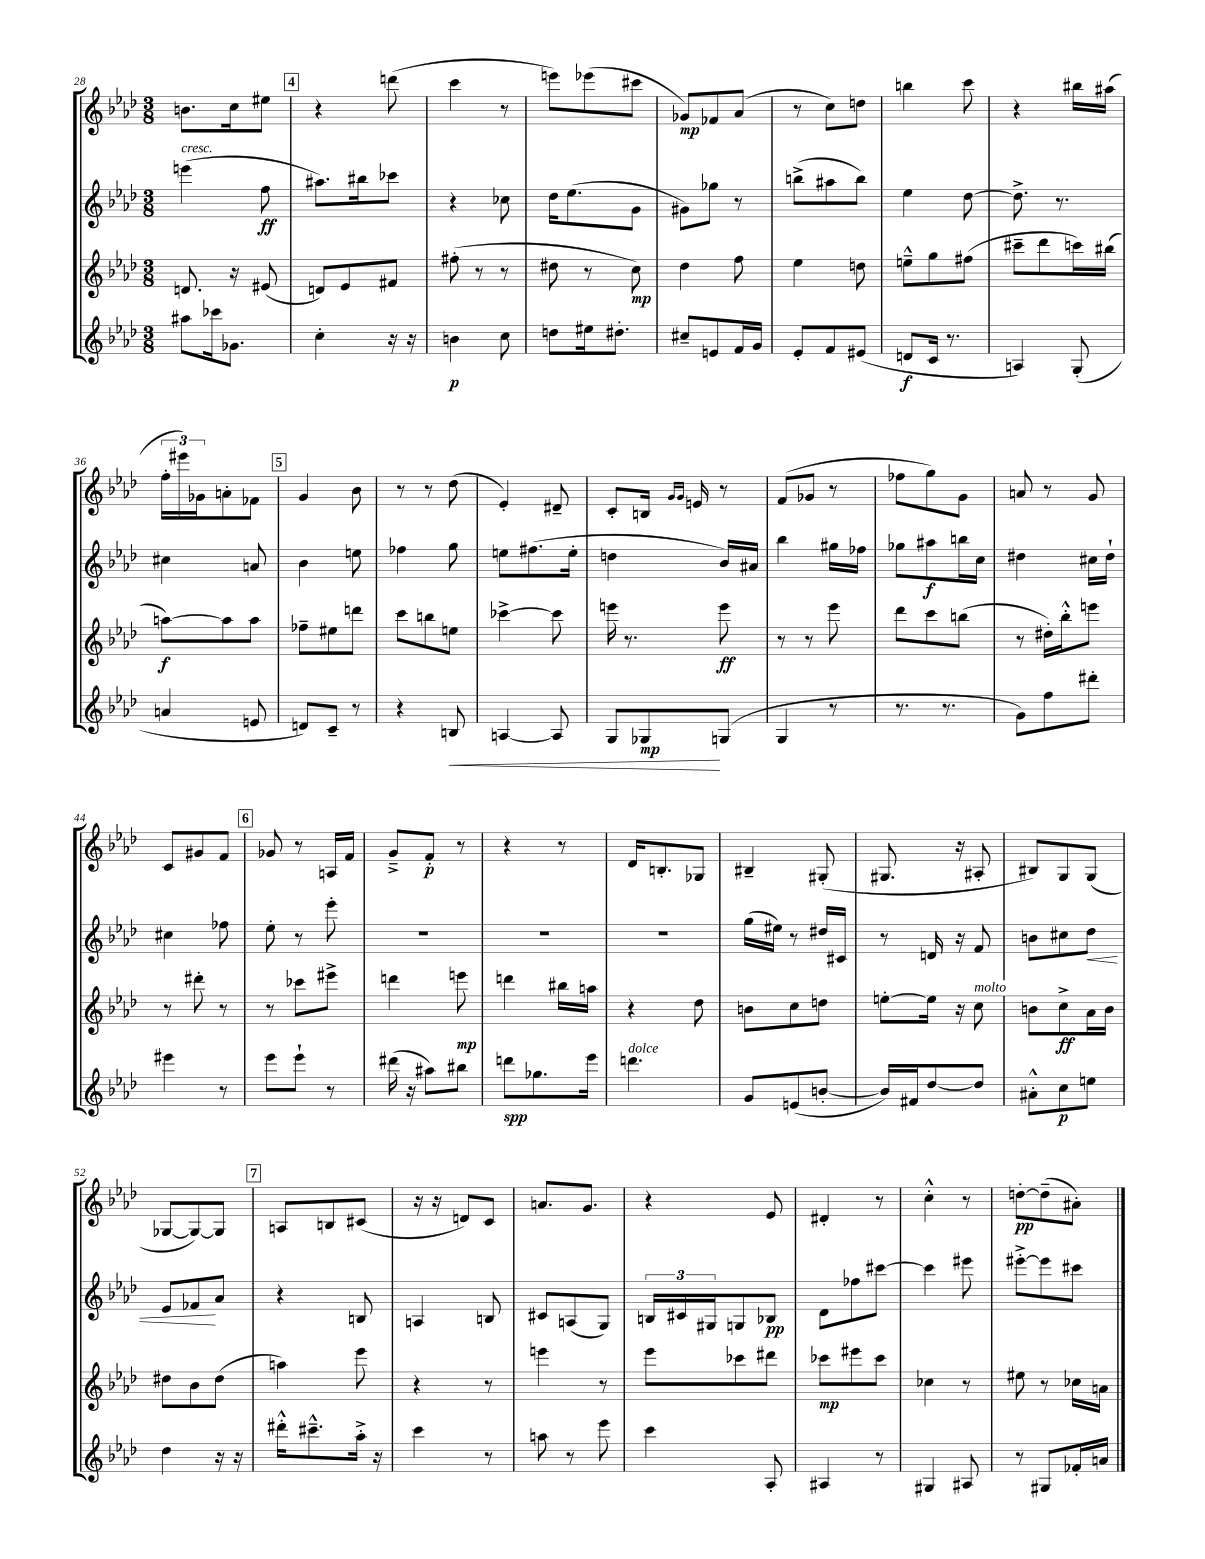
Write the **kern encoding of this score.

**kern	**kern	**kern	**kern
*staff4	*staff3	*staff2	*staff1
*clefG2	*clefG2	*clefG2	*clefG2
*k[b-e-a-d-]	*k[b-e-a-d-]	*k[b-e-a-d-]	*k[b-e-a-d-]
*M3/8	*M3/8	*M3/8	*M3/8
8aa#\L	8.d/	(4eee\	8.b\L
16ccc-\k	.	.	.
8.g-\J	16r	.	16cc\k
.	(8e#/	8ff\	8ee#\J
=	=	=	=
4cc'\	8d/L)	8.aa#\L)	4r
.	8e-/	.	.
.	.	16bb#\k	.
16r	8f#/J	8ccc-\J	(8ddd\
16r	.	.	.
=	=	=	=
4b\	(8ff#'\	4r	4ccc\
.	8r	.	.
8cc\	8r	8cc-\	8r
=	=	=	=
8dd\L	8dd#\	16dd-\LK	8eee\L)
.	.	(8.ee-\	.
16ee#\k	8r	.	(8eee-\
8.dd#'\J	.	.	.
.	8cc\)	8g\J	8ccc#\J
=	=	=	=
8cc#~/L	4dd-\	8g#\L)	8g-/L)
8e/	.	8gg-\J	8f-/
16f/L	8ff\	8r	(8a-/J
16g/JJ	.	.	.
=	=	=	=
8e-'/L	4ee-\	(8bb^\L	8r
8f/	.	8aa#\	8cc\L)
(8e#/J	8dd\	8bb\J)	8dd\J
=	=	=	=
8d/L	8ee~^^\L	4ee-\	4bb\
16c/Jk	8gg\	.	.
8.r	.	.	.
.	(8ff#\J	[8dd-\	8ccc\
=	=	=	=
4A/)	8ccc#~\L	8.dd-^\]	4r
.	8ddd-\	.	.
.	.	8.r	.
(8G'/	16ccc\L)	.	16bb#\LL
.	(16bb#\JJ	.	(16aa#\JJ
=	=	=	=
4a/	[8aa\L)	4cc#\	24ff'\LL
.	.	.	24eee#\)
.	.	.	24g-\J
.	8aa\]	.	8a'\
8e/	8aa\J	8a/	8f-\J
=	=	=	=
8d/L)	8ff-~\L	4b-\	4g/
8c~/J	8ee#\	.	.
8r	8ddd\J	8ee\	8b-\
=	=	=	=
4r	8ccc\L	4ff-\	8r
.	8bb\	.	8r
8B/	8ee\J	8gg\	(8dd-\
=	=	=	=
[4A/	[4ccc-^\	8ee\L	4e-'/)
.	.	(8.ff#\	.
8A/]	8ccc-\]	.	8d#~/
.	.	16ee'\Jk	.
=	=	=	=
8G/L	16eee\	4dd\	8c'/L
.	8.r	.	.
8G-/	.	.	16B/Jk
.	.	.	16qqg/LL
.	.	.	16qqg/JJ
.	.	.	16e/
(8G/J	8eee\	16b-/LL)	8r
.	.	16a#/JJ	.
=	=	=	=
4G/	8r	4bb-\	(8f/L
.	8r	.	8g-/J
8r	8eee-\	16gg#\LL	8r
.	.	16ff-\JJ	.
=	=	=	=
8.r	8ddd-\L	8gg-\L	8ff-\L
.	8ccc\	8aa#\	8gg\)
8.r	.	.	.
.	(8bb\J	16bb\L	8g\J
.	.	16cc\JJ	.
=	=	=	=
8g\L)	8r	4dd#\	8a/
8ff\	16dd#'\LL)	.	8r
.	16bb-'^^\J	.	.
8ddd#'\J	8eee\J	16cc#\LL	8g/
.	.	16dd#`\JJ	.
=	=	=	=
4eee#\	8r	4cc#\	8c/L
.	8ddd#'\	.	8g#/
8r	8r	8ff-\	8f/J
=	=	=	=
8eee-\L	8r	8ee-'\	8g-/
8eee-`\J	8ccc-\L	8r	8r
8r	8eee#^\J	8eee-'\	16A/LL
.	.	.	16f/JJ
=	=	=	=
(16ddd#\	4ddd\	4.r	8g~^/L
16r	.	.	.
8aa#\L)	.	.	8f'/J
8bb#\J	8eee\	.	8r
=	=	=	=
8ddd\L	4ddd\	4.r	4r
8.gg-\	.	.	.
.	16bb#\LL	.	8r
16eee-\Jk	16aa\JJ	.	.
=	=	=	=
4.ddd\	4r	4.r	16d-/LK
.	.	.	8.B'/
.	8dd-\	.	8G-/J
=	=	=	=
8g/L	8b\L	(16gg\LL	4B#~/
.	.	16ee#\JJ)	.
(8e/	8cc\	8r	.
[8b'/J	8dd\J	16dd#/LL	(8G#'/
.	.	16c#/JJ	.
=	=	=	=
16b/]LL)	[8ee'\L	8r	8.G#/
16f#/J	.	.	.
[8dd-/	16ee\]Jk	16d/	.
.	16r	16r	16r
8dd-/]J	8cc\	8f/	8A#'/
=	=	=	=
8a#'^^\L	8b\L	8b\L	8B#/L)
8cc\	8cc^\	8cc#\	8G/
8ee\J	16a-\L	8dd-\J	(8G/J
.	16b\JJ	.	.
=	=	=	=
4dd-\	8dd#\L	8e-/L	[8G-/L
.	8b-\	8f-/	8G-/_)
16r	(8dd#\J	8a-/J	8G-/]J
16r	.	.	.
=	=	=	=
16ddd#'^^\LK	4aa\)	4r	8A/L
8.ccc#~^^\	.	.	.
.	.	.	8B/
16aa-'^\Jk	8eee-\	8B/	(8c#/J
16r	.	.	.
=	=	=	=
4ccc\	4r	4A/	16r
.	.	.	16r
.	.	.	8d/L)
8r	8r	8B/	8c/J
=	=	=	=
8aa\	4eee\	8c#/L	8.a/L
8r	.	(8A/	.
.	.	.	8.g/J
8eee-\	8r	8G/J)	.
=	=	=	=
4ccc\	8eee-\L	24B/LL	4r
.	.	24c#/	.
.	.	24G#/J	.
.	8ccc-\	8G/	.
8A-'/	8ddd#\J	8B-/J	8e-/
=	=	=	=
4A#/	8ccc-\L	8d-\L	4d#'/
.	8eee#\	8ff-\	.
8r	8ccc-\J	[8ccc#\J	8r
=	=	=	=
4G#/	4cc-\	4ccc#\]	4cc'^^\
8A#/	8r	8eee#\	8r
=	=	=	=
8r	8ee#\	[8eee#'^\L	[8dd'\L
8G#/L	8r	8eee#\]	(8dd~\]
16f-'/L	16cc-\LL	8ccc#\J	8a#'\J)
16a/JJ	16a\JJ	.	.
==	==	==	==
*-	*-	*-	*-
